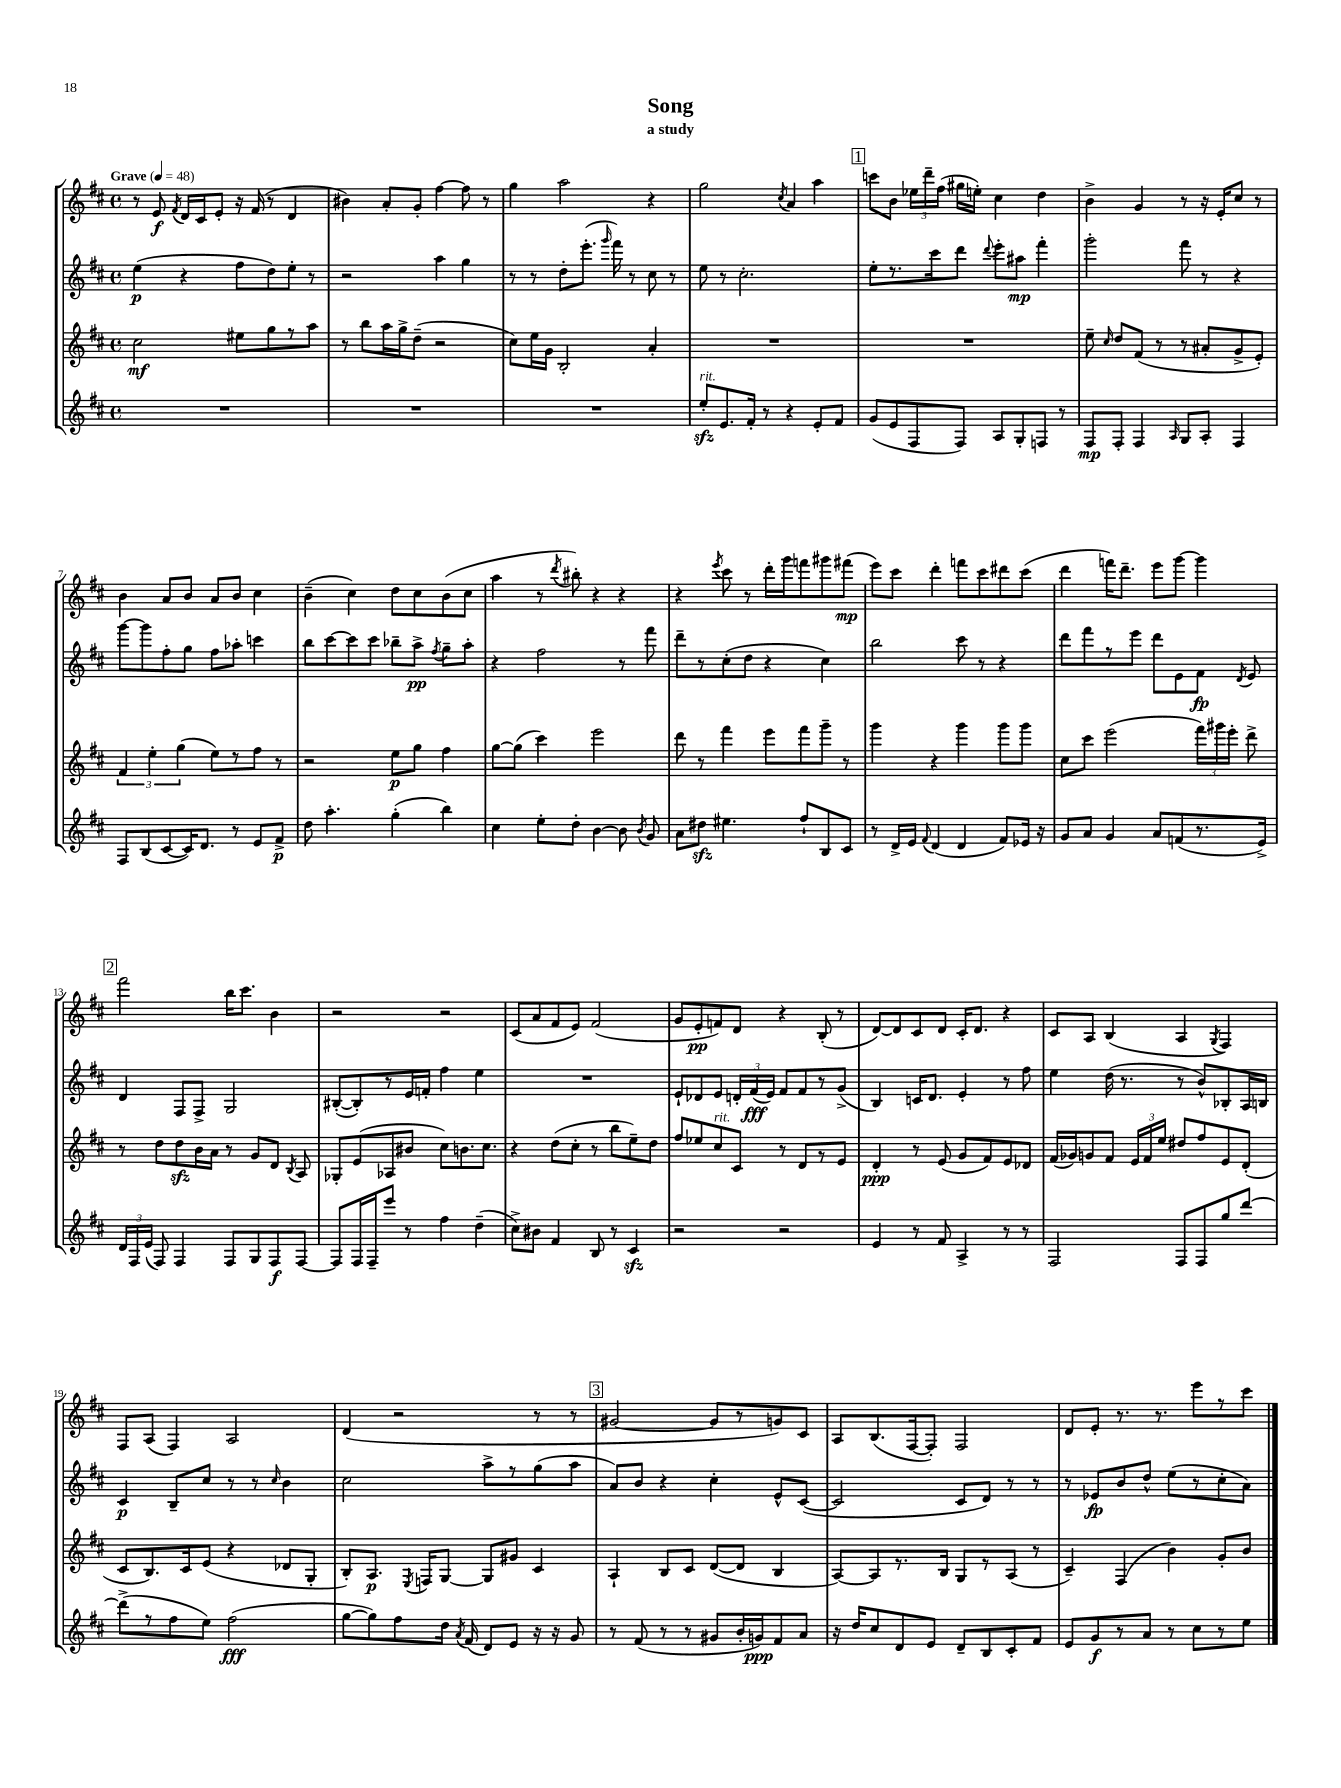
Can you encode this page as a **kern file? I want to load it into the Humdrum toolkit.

**kern	**dynam	**kern	**dynam	**kern	**dynam	**kern	**dynam
*part4	*part4	*part3	*part3	*part2	*part2	*part1	*part1
*staff4	*staff4	*staff3	*staff3	*staff2	*staff2	*staff1	*staff1
*clefG2	*	*clefG2	*	*clefG2	*	*clefG2	*
*k[f#c#]	*	*k[f#c#]	*	*k[f#c#]	*	*k[f#c#]	*
*M4/4	*	*M4/4	*	*M4/4	*	*M4/4	*
*met(c)	*	*met(c)	*	*met(c)	*	*met(c)	*
*MM48	*	*MM48	*	*MM48	*	*MM48	*
=1	=1	=1	=1	=1	=1	=1	=1
!	!	!	!	!	!	!LO:TX:a:B:t=Grave	!
1r	.	2cc#\	mf	(4ee\	p	8r	.
.	.	.	.	.	.	8e/	f
.	.	.	.	.	.	8qf#/	.
.	.	.	.	4r	.	16d/LL	.
.	.	.	.	.	.	16c#/J	.
.	.	.	.	.	.	8e'/J	.
.	.	8ee#X\L	.	8ff#\L	.	16r	.
.	.	.	.	.	.	(16f#/	.
.	.	8gg\	.	8dd\)	.	8r	.
.	.	8r	.	8ee'\J	.	4d/	.
.	.	8aa\J	.	8r	.	.	.
=2	=2	=2	=2	=2	=2	=2	=2
1r	.	8r	.	2r	.	4b#X\)	.
.	.	8bb\L	.	.	.	.	.
.	.	16aa\L	.	.	.	8a'/L	.
.	.	16gg^\J	.	.	.	.	.
.	.	(8dd~\J	.	.	.	8g'/J	.
.	.	2r	.	4aa\	.	[4ff#\	.
.	.	.	.	4gg\	.	8ff#\]	.
.	.	.	.	.	.	8r	.
=3	=3	=3	=3	=3	=3	=3	=3
1r	.	8cc#\L)	.	8r	.	4gg\	.
.	.	16ee\L	.	8r	.	.	.
.	.	16g\JJ	.	.	.	.	.
.	.	2B'/	.	8dd'\L	.	2aa\	.
.	.	.	.	(8.eee'\J	.	.	.
.	.	.	.	16qqggg/	.	.	.
.	.	.	.	16fff#\)	.	.	.
.	.	.	.	8r	.	.	.
.	.	4a'/	.	8cc#\	.	4r	.
.	.	.	.	8r	.	.	.
=4	=4	=4	=4	=4	=4	=4	=4
!LO:TX:a:i:t=rit.	!	!	!	!	!	!	!
8eezz'/L	.	1r	.	8ee\	.	2gg\	.
8.e/	.	.	.	8r	.	.	.
.	.	.	.	2.cc#'\	.	.	.
16f#'/Jk	.	.	.	.	.	.	.
8r	.	.	.	.	.	.	.
.	.	.	.	.	.	8qcc#/	.
4r	.	.	.	.	.	4a/	.
8e'/L	.	.	.	.	.	4aa\	.
8f#/J	.	.	.	.	.	.	.
!!LO:REH:place=s1:t=1
=5	=5	=5	=5	=5	=5	=5	=5
(8g/L	.	1r	.	8ee'\L	.	8cccn\L	.
8e/	.	.	.	8.r	.	8b\J	.
8F#/	.	.	.	.	.	24ee-X\LL	.
.	.	.	.	.	.	24ddd~\	.
.	.	.	.	16ccc#\k	.	.	.
.	.	.	.	.	.	(24ff#\JJ	.
8F#/J)	.	.	.	8ddd\J	.	16gg#X\LL	.
.	.	.	.	.	.	16een'\JJ)	.
.	.	.	.	8qqddd/	.	.	.
8A/L	.	.	.	8eee'\L	.	4cc#\	.
8G'/	.	.	.	8aa#X\J	mp	.	.
8Fn/J	.	.	.	4fff#'\	.	4dd\	.
8r	.	.	.	.	.	.	.
=6	=6	=6	=6	=6	=6	=6	=6
8F#/L	mp	8ee~\	.	2ggg'\	.	4b^\	.
.	.	16qqcc#/	.	.	.	.	.
8F#'/J	.	8dd/L	.	.	.	.	.
4F#/	.	(8f#/J	.	.	.	4g/	.
.	.	8r	.	.	.	.	.
16qqA/	.	.	.	.	.	.	.
8G/L	.	8r	.	8fff#\	.	8r	.
8A'/J	.	8a#X'/L	.	8r	.	16r	.
.	.	.	.	.	.	16e'/KL	.
4F#/	.	8g^/	.	4r	.	8cc#/J	.
.	.	8e'/J)	.	.	.	8r	.
!!LO:LB:g=z
=7	=7	=7	=7	=7	=7	=7	=7
8F#/L	.	6f#/	.	[8ggg\L	.	4b\	.
(8B/	.	.	.	8ggg\]	.	.	.
.	.	6ee'\	.	.	.	.	.
[8c#/	.	.	.	8ff#'\	.	8a/L	.
.	.	(6gg\	.	.	.	.	.
16c#/K])	.	.	.	8gg\J	.	8b/J	.
8.d/J	.	.	.	.	.	.	.
.	.	8ee\L)	.	8ff#\L	.	8a/L	.
8r	.	8r	.	8aa-X'\J	.	8b/J	.
8e/L	.	8ff#\J	.	4cccn\	.	4cc#\	.
8f#^/J	p	8r	.	.	.	.	.
=8	=8	=8	=8	=8	=8	=8	=8
8dd\	.	2r	.	8bb\L	.	(4b~\	.
4.aa'\	.	.	.	[8ccc#\	.	.	.
.	.	.	.	8ccc#\]	.	4cc#\)	.
.	.	.	.	8ccc#\J	.	.	.
(4gg'\	.	8ee\L	p	8bb-X~\L	.	8dd\L	.
.	.	8gg\J	.	8aa^\J	pp	8cc#\	.
.	.	.	.	8qff#/	.	.	.
4bb\)	.	4ff#\	.	8gg~\L	.	(8b\	.
.	.	.	.	8aa'\J	.	8cc#\J	.
=9	=9	=9	=9	=9	=9	=9	=9
4cc#\	.	[8gg\L	.	4r	.	4aa\	.
.	.	(8gg\J]	.	.	.	.	.
8ee'\L	.	4ccc#\)	.	2ff#\	.	8r	.
.	.	.	.	.	.	8qddd/	.
8dd'\J	.	.	.	.	.	8bb#X'\)	.
[4b\	.	2eee\	.	.	.	4r	.
8b\]	.	.	.	8r	.	4r	.
8qb/	.	.	.	.	.	.	.
8g/	.	.	.	8fff#\	.	.	.
=10	=10	=10	=10	=10	=10	=10	=10
8a\L	.	8ddd\	.	8ddd~\L	.	4r	.
8dd#Xzz\J	.	8r	.	8r	.	.	.
.	.	.	.	.	.	8qeee/	.
4.ee#X\	.	4fff#\	.	(8cc#'\	.	8ccc#\	.
.	.	.	.	8dd\J	.	8r	.
.	.	8eee\L	.	4r	.	16ddd'\LL	.
.	.	.	.	.	.	16ggg\J	.
8ff#`/L	.	8fff#\	.	.	.	8fffn\	.
8B/	.	8ggg~\J	.	4cc#\)	.	8ggg#X\	.
8c#/J	.	8r	.	.	.	(8fff#X\J	mp
=11	=11	=11	=11	=11	=11	=11	=11
8r	.	4ggg\	.	2bb\	.	8eee\L)	.
16d^/LL	.	.	.	.	.	8ccc#\J	.
16e/JJ	.	.	.	.	.	.	.
8qqf#/	.	.	.	.	.	.	.
(4d/	.	4r	.	.	.	4ddd'\	.
4d/	.	4ggg\	.	8ccc#\	.	8fffn\L	.
.	.	.	.	8r	.	8ccc#\	.
8f#/L)	.	8ggg\L	.	4r	.	8ddd#X\	.
16e-X/Jk	.	8ggg\J	.	.	.	(8ccc#\J	.
16r	.	.	.	.	.	.	.
=12	=12	=12	=12	=12	=12	=12	=12
8g/L	.	8cc#\L	.	8ddd\L	.	4ddd\	.
8a/J	.	8ccc#\J	.	8fff#\	.	.	.
4g/	.	(2eee\	.	8r	.	16fffn\KL)	.
.	.	.	.	.	.	8.ddd~\J	.
.	.	.	.	8eee\J	.	.	.
8a/L	.	.	.	8ddd\L	.	8eee\L	.
(8fn/	.	.	.	8e\	.	[8ggg\J	.
8.r	.	24fff#\LL)	.	8f#\J	fp	4ggg\]	.
.	.	24ggg#X\	.	.	.	.	.
.	.	24eee'\JJ	.	.	.	.	.
.	.	.	.	8qd/	.	.	.
.	.	8ddd^\	.	8e/	.	.	.
16e^/Jk)	.	.	.	.	.	.	.
!!LO:LB:g=z
!!LO:REH:place=s1:t=2
=13	=13	=13	=13	=13	=13	=13	=13
24d/LL	.	8r	.	4d/	.	2fff#\	.
24F#/	.	.	.	.	.	.	.
(24e/JJ	.	.	.	.	.	.	.
8F#/)	.	8dd\L	.	.	.	.	.
4F#/	.	8ddzz\	.	8F#/L	.	.	.
.	.	16b\L	.	8F#^/J	.	.	.
.	.	16a\JJ	.	.	.	.	.
8F#/L	.	8r	.	2G/	.	16bb\KL	.
.	.	.	.	.	.	8.ccc#\J	.
8G/	.	8g/L	.	.	.	.	.
8F#/	f	8d/J	.	.	.	4b\	.
.	.	8qB/	.	.	.	.	.
[8F#/J	.	8A/	.	.	.	.	.
=14	=14	=14	=14	=14	=14	=14	=14
8F#/L]	.	8G-X'/L	.	([8B#X'/L	.	2r	.
16F#/L	.	(8e/	.	8B#'/])	.	.	.
16F#~/J	.	.	.	.	.	.	.
8eee/J	.	8A-X/	.	8r	.	.	.
8r	.	8b#X/J	.	16e/L	.	.	.
.	.	.	.	16fn'/JJ	.	.	.
4ff#\	.	8cc#\L)	.	4ff#\	.	2r	.
.	.	8.bn\	.	.	.	.	.
(4dd~\	.	.	.	4ee\	.	.	.
.	.	8.cc#\J	.	.	.	.	.
=15	=15	=15	=15	=15	=15	=15	=15
8cc#^\L)	.	4r	.	1r	.	(8c#/L	.
8b#X\J	.	.	.	.	.	8a/	.
4f#/	.	(8dd\L	.	.	.	8f#/	.
.	.	8cc#'\J	.	.	.	8e/J)	.
8B/	.	8r	.	.	.	(2f#/	.
8r	.	8bb\L	.	.	.	.	.
4c#zz/	.	8ee~\)	.	.	.	.	.
.	.	8dd\J	.	.	.	.	.
=16	=16	=16	=16	=16	=16	=16	=16
2r	.	8ff#/L	.	8e`/L	.	8g/L	.
.	.	8ee-X/	.	8d-X/	.	8e'/	pp
!	!	!LO:TX:a:i:t=rit.	!	!	!	!	!
.	.	8cc#/	.	8e/J	.	8fn/)	.
.	.	8c#/J	.	24dn'/LL	.	8d/J	.
.	.	.	.	(24f#/	fff	.	.
.	.	.	.	24e/JJ)	.	.	.
2r	.	8r	.	8f#/L	.	4r	.
.	.	8d/L	.	8f#/	.	.	.
.	.	8r	.	8r	.	(8B'/	.
.	.	8e/J	.	(8g^/J	.	8r	.
=17	=17	=17	=17	=17	=17	=17	=17
4e/	.	4d'/	ppp	4B/)	.	[8d/L)	.
.	.	.	.	.	.	8d/]	.
8r	.	8r	.	16cn/KL	.	8c#/	.
.	.	.	.	8.d/J	.	.	.
8f#/	.	(8e/	.	.	.	8d/J	.
4A^/	.	8g/L	.	4e'/	.	16c#'/KL	.
.	.	.	.	.	.	8.d/J	.
.	.	8f#/)	.	.	.	.	.
8r	.	8e/	.	8r	.	4r	.
8r	.	8d-X/J	.	8ff#\	.	.	.
=18	=18	=18	=18	=18	=18	=18	=18
2F#/	.	(16f#/LL	.	4ee\	.	8c#/L	.
.	.	16g-X/J)	.	.	.	.	.
.	.	8gn/	.	.	.	8A/J	.
.	.	8f#/J	.	(16dd\	.	(4B/	.
.	.	.	.	8.r	.	.	.
.	.	24e/LL	.	.	.	.	.
.	.	24f#/	.	.	.	.	.
.	.	24ee/JJ	.	.	.	.	.
8F#/L	.	8dd#X/L	.	8r	.	4A/	.
8F#/	.	8ff#/	.	8b^^/L)	.	.	.
.	.	.	.	.	.	8qG/	.
8gg/	.	8e/	.	8B-X'/	.	4F#/)	.
[8ddd/J	.	(8d'/J	.	16A/L	.	.	.
.	.	.	.	16Bn/JJ	.	.	.
!!LO:LB:g=z
=19	=19	=19	=19	=19	=19	=19	=19
(8ddd^\L]	.	8c#/L	.	4c#/	p	8F#/L	.
8r	.	8.B/)	.	.	.	(8A/J	.
8ff#\	.	.	.	8B~/L	.	4F#/)	.
.	.	16c#/k	.	.	.	.	.
8ee\J)	.	(8e/J	.	8cc#/J	.	.	.
(2ff#\	fff	4r	.	8r	.	2A/	.
.	.	.	.	8r	.	.	.
.	.	.	.	16qqcc#/	.	.	.
.	.	8d-X/L	.	4b\	.	.	.
.	.	8G'/J	.	.	.	.	.
=20	=20	=20	=20	=20	=20	=20	=20
[8gg\L	.	8B'/L)	.	2cc#\	.	(4d/	.
8gg\])	.	8.A/J	p	.	.	.	.
8ff#\	.	.	.	.	.	2r	.
.	.	8qE/	.	.	.	.	.
.	.	16Fn/KL	.	.	.	.	.
16dd\Jk	.	[8G/J	.	.	.	.	.
8qa/	.	.	.	.	.	.	.
(16f#/	.	.	.	.	.	.	.
8d/L)	.	8G/L]	.	8aa^\L	.	.	.
8e/J	.	8g#X/J	.	8r	.	.	.
16r	.	4c#/	.	(8gg\	.	8r	.
16r	.	.	.	.	.	.	.
8g/	.	.	.	8aa\J	.	8r	.
!!LO:REH:place=s1:t=3
=21	=21	=21	=21	=21	=21	=21	=21
8r	.	4A`/	.	8a/L)	.	[2g#X/	.
(8f#/	.	.	.	8b/J	.	.	.
8r	.	8B/L	.	4r	.	.	.
8r	.	8c#/J	.	.	.	.	.
8g#X/L	.	([8d/L	.	4cc#'\	.	8g#/L]	.
16b'/L	.	8d/J]	.	.	.	8r	.
16gn/J)	ppp	.	.	.	.	.	.
8f#/	.	4B/	.	8e^^/L	.	8gn/)	.
8a/J	.	.	.	([8c#/J	.	8c#/J	.
=22	=22	=22	=22	=22	=22	=22	=22
16r	.	[8A/L)	.	2c#/]	.	8A/L	.
16dd/KL	.	.	.	.	.	.	.
8cc#/	.	8A/]	.	.	.	(8.B/	.
8d/	.	8.r	.	.	.	.	.
.	.	.	.	.	.	[16F#/k	.
8e/J	.	.	.	.	.	8F#'/J])	.
.	.	16B/Jk	.	.	.	.	.
8d~/L	.	8G/L	.	8c#/L	.	2F#/	.
8B/	.	8r	.	8d/J)	.	.	.
8c#'/	.	(8A/J	.	8r	.	.	.
8f#/J	.	8r	.	8r	.	.	.
=23	=23	=23	=23	=23	=23	=23	=23
8e/L	.	4c#~/)	.	8r	.	8d/L	.
8g/	f	.	.	8e-X/L	fp	8e'/J	.
8r	.	(4F#/	.	8b/	.	8.r	.
8a/J	.	.	.	8dd^^/J	.	.	.
.	.	.	.	.	.	8.r	.
8r	.	4b\)	.	(8ee\L	.	.	.
8cc#\L	.	.	.	8r	.	8eee\L	.
8r	.	8g'/L	.	8cc#'\	.	8r	.
8ee\J	.	8b/J	.	8a\J)	.	8ccc#\J	.
==	==	==	==	==	==	==	==
*-	*-	*-	*-	*-	*-	*-	*-
